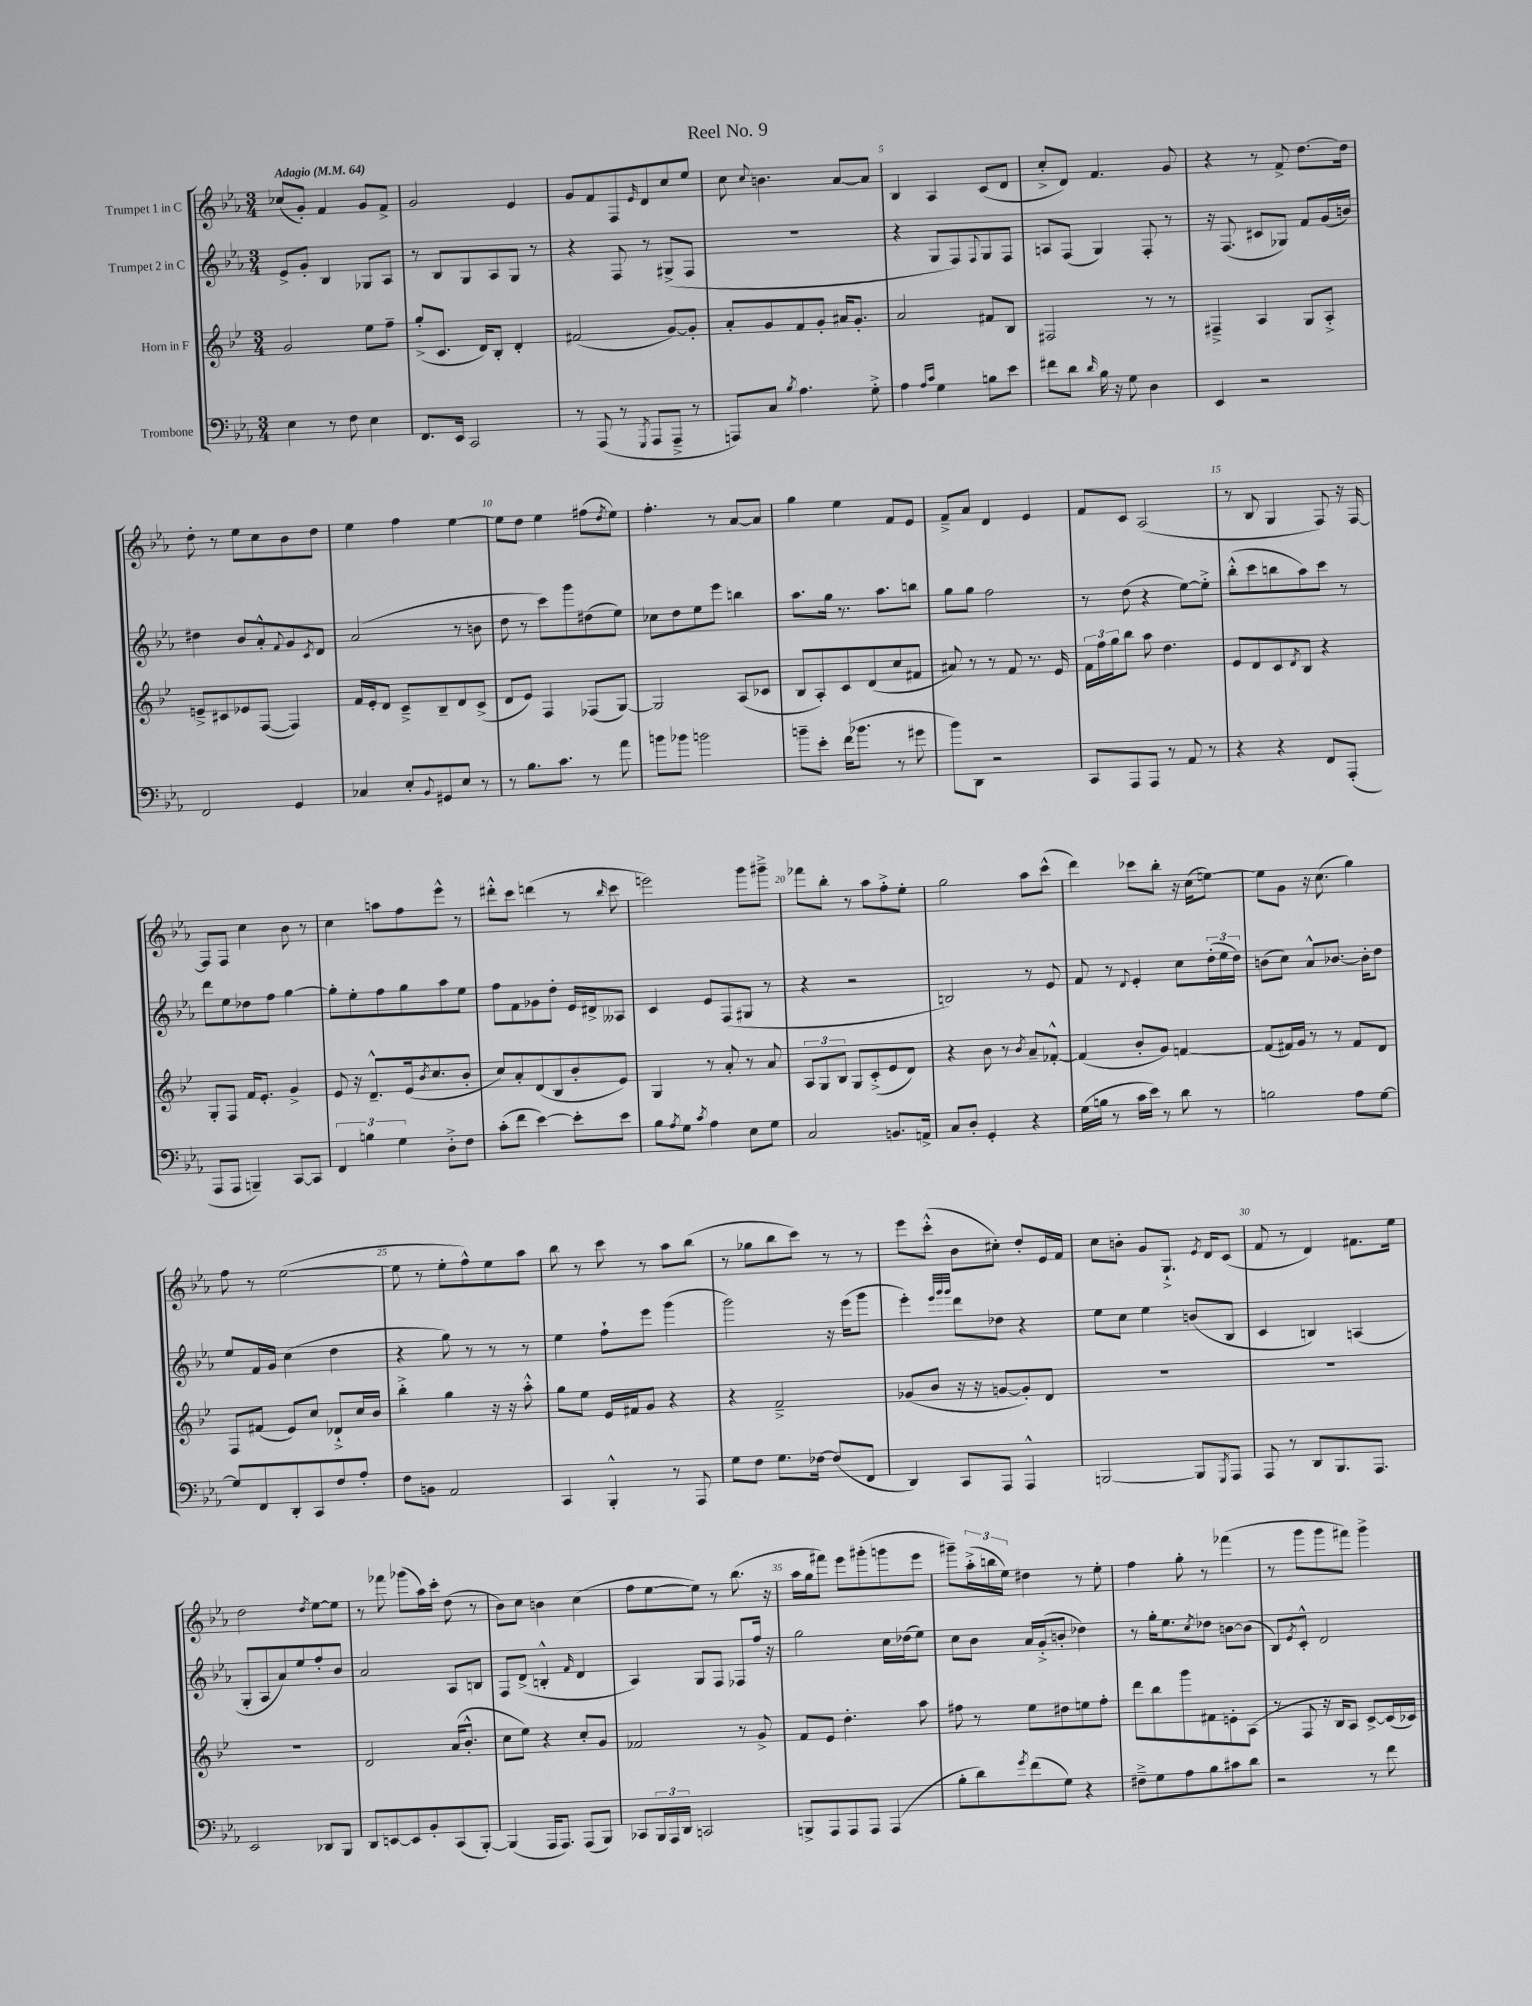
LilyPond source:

\header { title = "Reel No. 9" }
<<
\new StaffGroup <<
\new Staff = "s0" \with { instrumentName = "Trumpet 1 in C" } {
    \clef treble \key ees \major \numericTimeSignature \time 3/4 \tempo "Adagio" 4 = 64
    ces''8( g'8-.) f'4 g'8 f'8-> |
    g'2 ees'4 |
    g'8 f'8 f8 \grace { ees'16 } d'8 c''8 ees''8 |
    c''8 \appoggiatura { c''8 } b'4. aes'8~ aes'8 |
    bes4 aes4 c'8( d'8 |
    c''8-.-> d'8) f'4. g'8 |
    r4 r8 f'8-> d''8.~ d''16 |
    d''8-. r8 ees''8 c''8 bes'8 d''8 |
    ees''4 f''4 ees''4~ |
    ees''8 d''8 ees''4 fis''8( \acciaccatura { d''8 } ees''8) |
    f''4.-. r8 aes'8~ aes'8 |
    g''4 ees''4 f'8 ees'8 |
    f'8---> aes'8 d'4 ees'4 |
    f'8 c'8 aes2( |
    r8 bes8 g4 f8) r16 f16~ |
    f8 f8 c''4 bes'8 r8 |
    c''4 a''8 f''8 ees'''8-^ r8 |
    dis'''8-.-^ c'''8 d'''4( r8 \grace { bes''16 } c'''8 |
    e'''2) g'''8 gis'''8---> |
    fes'''8 bes''8-. r8 aes''8 f''8-.-> ees''8-. |
    g''2 aes''8 c'''8-^( |
    d'''4) ces'''8 bes''8-. r16 c''16( e''8~) |
    e''8 g'8 r16 c''8.( g''4) |
    f''8 r8 ees''2~( |
    ees''8 r8 ees''8-. f''8-^) ees''8 aes''8 |
    bes''8 r8 c'''8 r8 aes''8 bes''8( |
    r8 ges''8 bes''8 c'''8) r8 r8 |
    ees'''8 c'''8-.-^( bes'8 cis''8-.) d''8-. ees'16 f'16 |
    c''8 b'8-. g'8 g8.-!-> \acciaccatura { ees'8 } d'16 c'8( |
    f'8 r8 d'4) fis'8. ees''16 |
    d''2 \acciaccatura { d''8 } ees''8~ ees''8 |
    r8 fes'''8 ges'''8( aes''16) c'''16-. d''8( r8 |
    bes'8) c''8 b'4 c''4( |
    f''8 ees''8~ ees''8) r8 bes''8.( r16 |
    aes''16 g''16 fis'''8) ees'''8 gis'''8-.( g'''8 ees'''8 |
    gis'''8--) \tuplet 3/2 { aes''16-.->( b''16 ees''16) } dis''4 r8 ees''8-. |
    f''4 g''8-. r8 fes'''4( |
    r8 g'''8 g'''8 fis'''8) g'''4-> \bar "|." |
}
\new Staff = "s1" \with { instrumentName = "Trumpet 2 in C" } {
    \clef treble \key ees \major \numericTimeSignature \time 3/4
    ees'8-> g'8-. bes4 ges8 aes8 |
    r8 bes8 g8 aes8 g8 r8 |
    r4 f8 r8 gis8->( f8 |
    R2. |
    r4 g8 f8) \appoggiatura { f8 } g8 f8 |
    a8 f8( g4) f8-. r8 |
    r16 f8.( cis'8 ges8) f'8 g'16( b'16) |
    dis''4 bes'8 aes'8-.-^ \appoggiatura { f'8 } g'8 \acciaccatura { c'8 } d'8 |
    aes'2( r8 b'8 |
    d''8 r8 c'''8) g'''8 dis''8( ees''8) |
    ces''8 d''8 ees''8 ees'''8 b''4 |
    aes''8. g''16 r8. aes''8. b''8 |
    g''8 g''8 f''2 |
    r8 d''8( r4 ees''8~) ees''8-.-> |
    bes''8-.-^( c'''8 b''8 aes''8) c'''8 r8 |
    d'''8 ees''8 des''8 f''8 g''4~ |
    g''8-. ees''8-. f''8 g''8 aes''8 ees''8 |
    f''8 f'8 ges'8 d''8-. ees'16 dis'16-> aeses8 |
    c'4 ees'8 f8( gis8 r8 |
    r4 r2 |
    b2) r8 ees'8 |
    f'8 r8 \appoggiatura { d'8 } ees'4-. c''8 \tuplet 3/2 { d''16-.( ees''16 d''16) } |
    b'8( c''8) aes'8-^ bes'8.~ bes'16-. d''8 |
    ees''8 f'16 g'16 c''4( d''4 |
    r4 g''8) r8 r8 r8 |
    ees''4 f''8-! ees'''8 g'''4( |
    g'''2) r16 ees'''16( g'''8 |
    ees'''4-.) \grace { ees'''32 g'''32 g'''32 } d'''8 des''8 r4 |
    ees''8 c''8 ees''4 b'8( bes8 |
    c'4 b4) a4( |
    g8-. aes8 aes'8) ees''8 f''8-. bes'8 |
    aes'2 aes8 b8 |
    f8 d'8->( b4-.-^ \grace { f'16 } d'4 |
    aes4) g8 f8 fes8 f''16 r16 |
    g''2 c''16 des''16( ees''8) |
    c''8 bes'8 aes'16 g'16-.->( b'8-. des''4) |
    r8 g''16-. ees''8. \acciaccatura { c''8 } des''8 b'8~ b'8( |
    bes8) \acciaccatura { ees'8 } c'8-.-^ d'2 \bar "|." |
}
\new Staff = "s2" \with { instrumentName = "Horn in F" } {
    \clef treble \key bes \major \numericTimeSignature \time 3/4
    g'2 ees''8 f''8-- |
    g''8-.->( c'8. d'16) bes8-. d'4-. |
    fis'2( g'8~) g'8-. |
    a'8-. g'8 f'8 g'8-. ais'16 g'8.-. |
    a'2 fis'8 bes8 |
    fis2 r8 r8 |
    fis4---> a4 g8 a8-.-> |
    e'8---> cis'8 ees'8 f8~( f4) |
    f'16 ees'16-. d'8 c'8---> bes8-- d'8 c'8->( |
    d'8 ees'8) f4 fes8( g8~) |
    g2 a8( ces'8 |
    bes8 a8-.) c'8 d'8( c''8 fis'8 |
    ais'8) r8 r8 f'8 r8. ees'16 |
    \tuplet 3/2 { f'16 f''16 g''16 } bes''8 a''8 d''4. |
    ees'8 d'8 c'8 \acciaccatura { d'8 } bes8 r4 |
    g8-. f8 f'16 ees'8.-. g'4-> |
    ees'8 r16 d'8.---^ ees'16( \acciaccatura { bes'8 } c''8. bes'8-. |
    c''8) a'8-. d'8( bes8 bes'8-. ees'8) |
    g4 r8 a'8-. r8 a'8 |
    \tuplet 3/2 { a8 g8 bes8 } g8 c'8-.->( ees'8 d'8) |
    r4 bes'8 r8 \acciaccatura { bes'8 } a'8-- fes'8~-.-^ |
    fes'4( bes'8-. g'8) f'4~ |
    f'8( fis'16) g'16 r8 r8 fis'8 d'8 |
    f8 fis'8( ees'8) c''8 des'8-!-> c''16 bes'16 |
    bes''4-.-> g''4 r16 r16 a''8-.-^ |
    g''8 ees''8 ees'16 fis'16 g'8 r4 |
    r4 f'2---> |
    ges'8( bes'8 r16 r16 g'8~ g'8-.) d'8 |
    R2. |
    R2. |
    R2. |
    d'2 a'16( bes'8.-.-^ |
    c''8 ees''8) r4 c''8-. g'8 |
    fes'2 r8 g'8-> |
    f'8 ees'8 d''4.-. a''8 |
    fis''8 r8 ees''8 dis''8 e''8 fis''8-. |
    d'''8 bes''8 g'''8 fis'8 e'8-. a8( |
    r8 f8 r16 bes16 a8) c'8~-> c'16( ces'16) \bar "|." |
}
\new Staff = "s3" \with { instrumentName = "Trombone" } {
    \clef bass \key ees \major \numericTimeSignature \time 3/4
    ees4 r8 f8 ees4 |
    f,8. ees,16 c,2 |
    r8 aes,,8( r8 \acciaccatura { g,,8 } aes,,8 aes,,8---> r8 |
    a,,8) c8 \acciaccatura { bes8 } aes4. g8-.-> |
    aes4 \grace { aes16 c'16 } g4 b8 ees'8 |
    fis'8 d'8 \grace { d'16 } bes16 r16 g8 d4 |
    ees,4 r2 |
    f,2 g,4 |
    ces4 ees8-. \appoggiatura { bes,8 } gis,8 ees8 r8 |
    r8 bes8. c'8. r8 aes'8 |
    b'8 bes'8 b'2 |
    b'8-- ees'8-. f'16( bes'8. r8 gis'8 |
    bes'8) d,8 r2 |
    c,8 aes,,8 aes,,8 r8 aes,8 r8 |
    r4 r4 f,8 aes,,8-.( |
    aes,,8 aes,,8 b,,4--) c,8~ c,8 |
    \tuplet 3/2 { f,4 b4 g4 } d8-.-> f8 |
    c'8-.( f'8 ees'4~) ees'8-. ees'8 |
    bes8 \acciaccatura { aes8 } g8 \acciaccatura { c'8 } aes4 ees8 g8 |
    c2 b,8. a,16-> |
    c8 d8-. g,4-. r4 |
    g16( b16 r8 c'16 ees'16) r8 d'8 r8 |
    b2 aes8 g8~ |
    g8 f,8 d,8-. c,8 f8 aes8-. |
    f8 b,8 aes,2 |
    c,4 bes,,4-.-^ r8 aes,,8 |
    g8 f8 g8. fes16~ fes8( f,8 |
    d,4) c,8 aes,,8 aes,,4-^ |
    b,,2~ b,,8 \acciaccatura { g,,8 } aes,,8 |
    aes,,8 r8 d,8 bes,,8. aes,,8. |
    ees,2 des,8 bes,,8 |
    d,8 e,8~ e,8 bes,8-. c,8( bes,,8~-.) |
    bes,,4( aes,,16 aes,,8.) aes,,8( bes,,8) |
    ces,8 \tuplet 3/2 { bes,,16 aes,,16 d,16 } c,2 |
    b,,8-> aes,,8 aes,,8 aes,,8 aes,,4( |
    bes8-. d'8) \acciaccatura { g'8 } f'8( g8) r4 |
    fis8---> g8 aes8 bes8 cis'8 d'8 |
    r2 r8 f'8 \bar "|." |
}
>>
>>
\layout { \context { \Score \override BarNumber.break-visibility = ##(#f #t #t) barNumberVisibility = #(every-nth-bar-number-visible 5) } }
